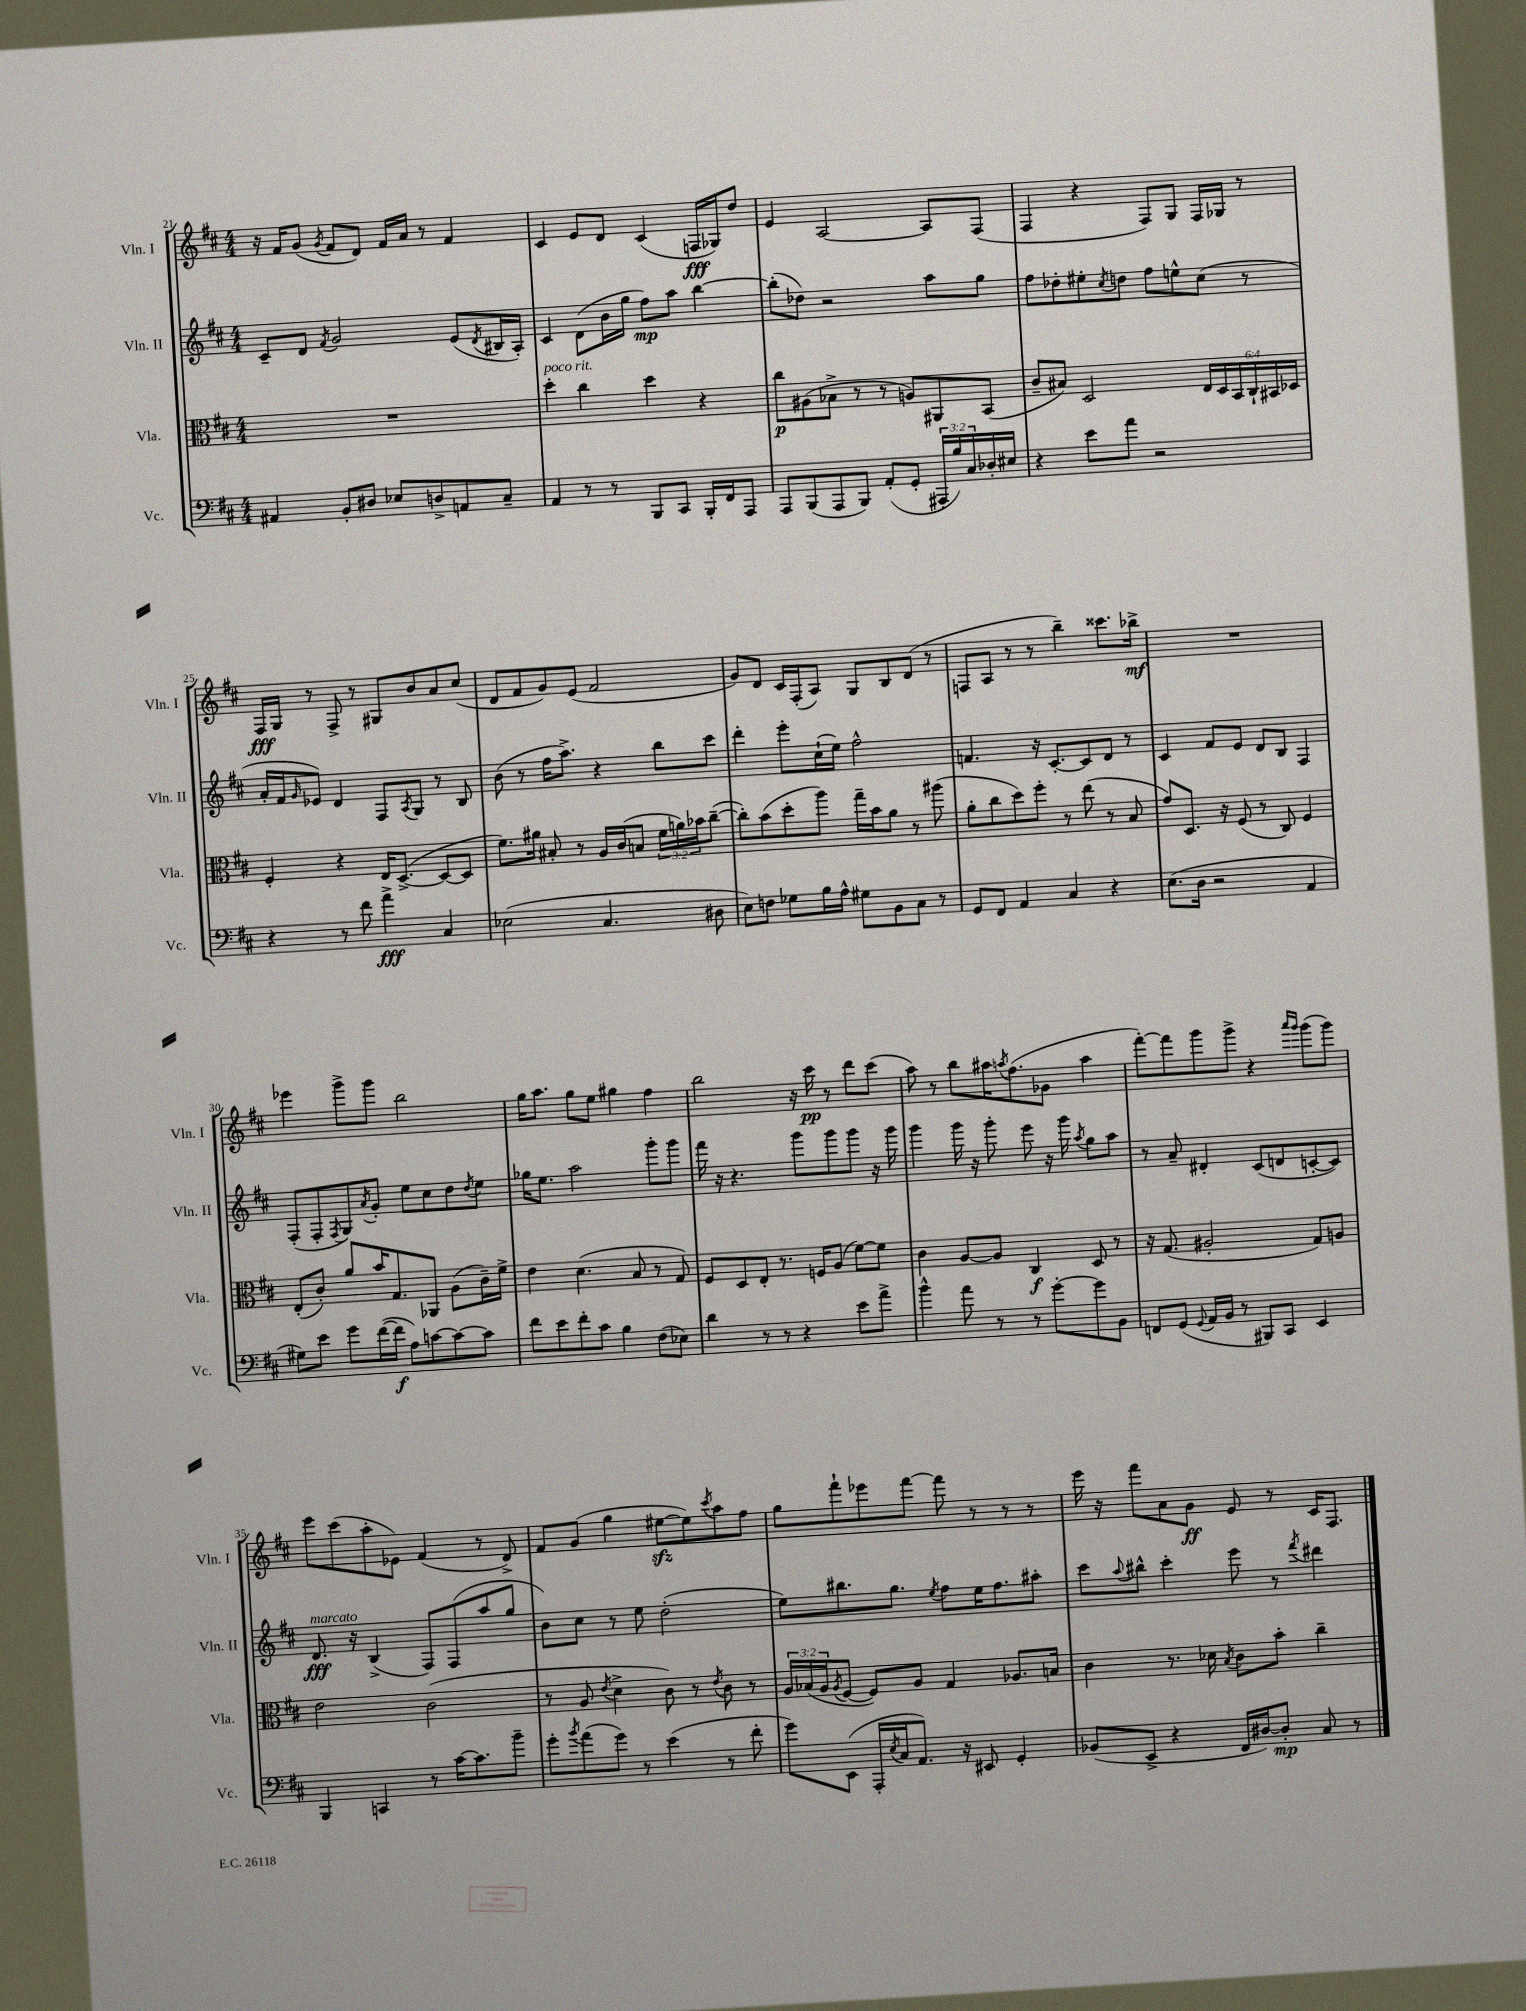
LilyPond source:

<<
\new StaffGroup <<
\new Staff = "s0" \with { instrumentName = "Vln. I" shortInstrumentName = "Vln. I" } {
    \clef treble \key d \major \numericTimeSignature \time 4/4
    r16 fis'16 g'8( \acciaccatura { g'8 } fis'8 d'8) fis'16 a'16 r8 fis'4 |
    cis'4 e'8 d'8 cis'4( f16\fff ges16) d''8 |
    e'4 a2~ a8 fis8( |
    fis4 r4 fis8) g8 fis16 ges16 r8 |
    fis16\fff g16 r8 fis8-> r8 gis8 b'8 a'8 cis''8( |
    d'8 fis'8 g'8) e'8( fis'2 |
    g'8) d'8 cis'16 fis16-.( a8) g8 b8 d'8( r8 |
    f8 a8 r8 r8 b''4--) cisis'''8. bes''16->\mf |
    R1 |
    ees'''4 g'''8-> g'''8 b''2 |
    g''16 a''8. g''8 e''8 gis''4 fis''4 |
    b''2 r16 cis'''16\pp r8 d'''8 cis'''8( |
    a''8) r8 b''8 ais''16 \acciaccatura { a''8 } fis''8.( ges'8 a''4 |
    fis'''8~-.) fis'''8 g'''8 g'''8-> r4 \grace { a'''16 g'''16 } g'''8( g'''8) |
    e'''8 cis'''8( a''8-. ees'8) fis'4( r8 d'8->) |
    fis'8 g'8( g''4 eis''8~\sfz eis''8) \acciaccatura { cis'''8 } a''8 fis''8 |
    g''8 fis'''8-! ees'''8 fis'''8~ fis'''8 r8 r8 r8 |
    e'''16 r16 fis'''8 a'8 g'8\ff e'8 r8 cis'16 fis8. \bar "|." |
}
\new Staff = "s1" \with { instrumentName = "Vln. II" shortInstrumentName = "Vln. II" } {
    \clef treble \key d \major \numericTimeSignature \time 4/4
    cis'8-- d'8 \acciaccatura { fis'8 } g'2 e'8( \acciaccatura { d'8 } bis16 a16-.) |
    cis'4 d'8( b'16 g''16 fis''8\mp) a''8 b''4~ |
    b''8-.( des''8) r2 a''8 g''8 |
    fis''8 des''8-. eis''8-. \acciaccatura { cis''8 } d''8 fis''8 e''8-^ cis''8( r8 |
    a'16-. fis'16 \grace { g'16 } ees'8) d'4 fis8 \acciaccatura { a8 } g8 r8 b8 |
    b'8( r8 fis''16 a''8.->) r4 b''8 cis'''8 |
    d'''4-. e'''8-. cis''16-!( e''16) fis''2-^ |
    f'4. r16 cis'8.~-. cis'8 d'8 r8 |
    cis'4 fis'8 e'8 d'8 b8 fis4 |
    fis8-.( fis8-. \acciaccatura { fis8 } g8) \acciaccatura { a'8 } g'8-. e''8 cis''8 d''8 \acciaccatura { d''8 } e''8 |
    ges''16 e''8. a''2 g'''8-. g'''8 |
    fis'''16 r16 r4. g'''8 g'''8 g'''8 r16 g'''16 |
    g'''4 g'''16 r16 g'''8-. e'''8 r16 g'''16 \acciaccatura { a''8 } g''8 a''8 |
    r8 a'8-- dis'4-. cis'8( d'8 c'8~-. c'8) |
    d'8.\fff^\markup { \italic "marcato" } r16 b4->( fis8) fis8( a''8 g''8 |
    b'8) cis''8 r8 e''8 d''2-.( |
    e''8) bis''8. g''8. \acciaccatura { e''8 } fis''8 e''16 fis''8. ais''8-. |
    cis'''8 \appoggiatura { a''8 } bis''8-^ cis'''4-. e'''8 r8 \acciaccatura { fis'''8 } dis'''4 \bar "|." |
}
\new Staff = "s2" \with { instrumentName = "Vla." shortInstrumentName = "Vla." } {
    \clef alto \key d \major \numericTimeSignature \time 4/4 \override Staff.TupletNumber.text = #tuplet-number::calc-fraction-text
    R1 |
    d''4-.^\markup { \italic "poco rit." } cis''4 d''4 r4 |
    cis''8\p ais8( bes8-> r8 r8 a8) ais,8 b,8( |
    cis'8-- bis8) d2 \tuplet 6/4 { e16 d16 b,16 cis16-! bis,16 des16 } |
    fis4-. r4 e16 d8.~->( d8~ d8 |
    fis'8.) ais'16 bis8-. r8 a16 cis'16( b8 \tuplet 3/2 { fis'16 a'16) bes'16 } cis''8~--( |
    cis''8-.) b'8( d''8-. a''8) g''16-- b'16 a'8 r8 ais''8( |
    a'8-. cis''8 d''8) fis''8-. r8 e''8( r8 b8 |
    g'8) d8. r16 fis8( r8 cis8) fis4 |
    e8-.( cis'8-.) a'8 b'16 g8. aes,8 a8( cis'16--) fis'16-> |
    e'4 d'4.( b8 r8 g8) |
    fis8 d8 e8-. r8. f16 a8( fis'8~) fis'8 |
    cis'4 a8~ a8 cis4\f d8 r8 |
    r16 g8.( ais2-. g8) a8 |
    e'2 cis'2( |
    r8 a8 \acciaccatura { e'8 } d'4-> cis'8) r8 \acciaccatura { e'8 } cis'8 r8 |
    \tuplet 3/2 { a16 bes16( a16 } \acciaccatura { a8 } fis8~ fis8) a8 g4 aes8. b16 |
    cis'4 r8. des'16 \acciaccatura { b8 } cis'8 b'8-. cis''4-- \bar "|." |
}
\new Staff = "s3" \with { instrumentName = "Vc." shortInstrumentName = "Vc." } {
    \clef bass \key d \major \numericTimeSignature \time 4/4 \override Staff.TupletNumber.text = #tuplet-number::calc-fraction-text
    ais,4 b,8-. dis8 ees8 d8-> a,8 cis8-- |
    a,4 r8 r8 b,,8 cis,8 b,,16-. fis,16 a,,8 |
    a,,8 b,,8( a,,8 b,,8) a,8-.( g,8-. \tuplet 3/2 { ais,,16-. b16) cis16 } des16-. eis16 |
    r4 e'8 a'8 r2 |
    r4 r8 fis'8 a'4->\fff cis4 |
    ees2( cis4. dis8 |
    e8) f8 ges8 b16 a16-^ gis8 b,8 cis8 r8 |
    g,8 fis,8 a,4 cis4 r4 |
    e8.( d16 r2 a,4 |
    gis8) e'8 g'8 fis'16~( fis'16\f a8) c'8~ c'8~ c'8 |
    fis'8 e'8 fis'8-. cis'8 b4 fis8( ees8) |
    d'4 r8 r8 r4 e'8 a'8-> |
    b'4-^ a'8 r8 r8 g'8~-. g'8 b,8 |
    f,8 g,8( \appoggiatura { g,8 } a,16 b,16 r8 bis,,8) cis,8 e,4 |
    b,,4 c,4 r8 cis'16~ cis'8. b'8-- |
    g'8-. \acciaccatura { b'8 } a'8( g'8) r8 e'4( r8 fis'8-. |
    g'8) e,8( a,,16-. \acciaccatura { e8 } cis16 a,8.) r16 eis,8 g,4-. |
    bes,8( e,8-> r4 fis,16 dis16~) dis8-.\mp cis8 r8 \bar "|." |
}
>>
>>
\layout { \context { \Score currentBarNumber = #21 } }
